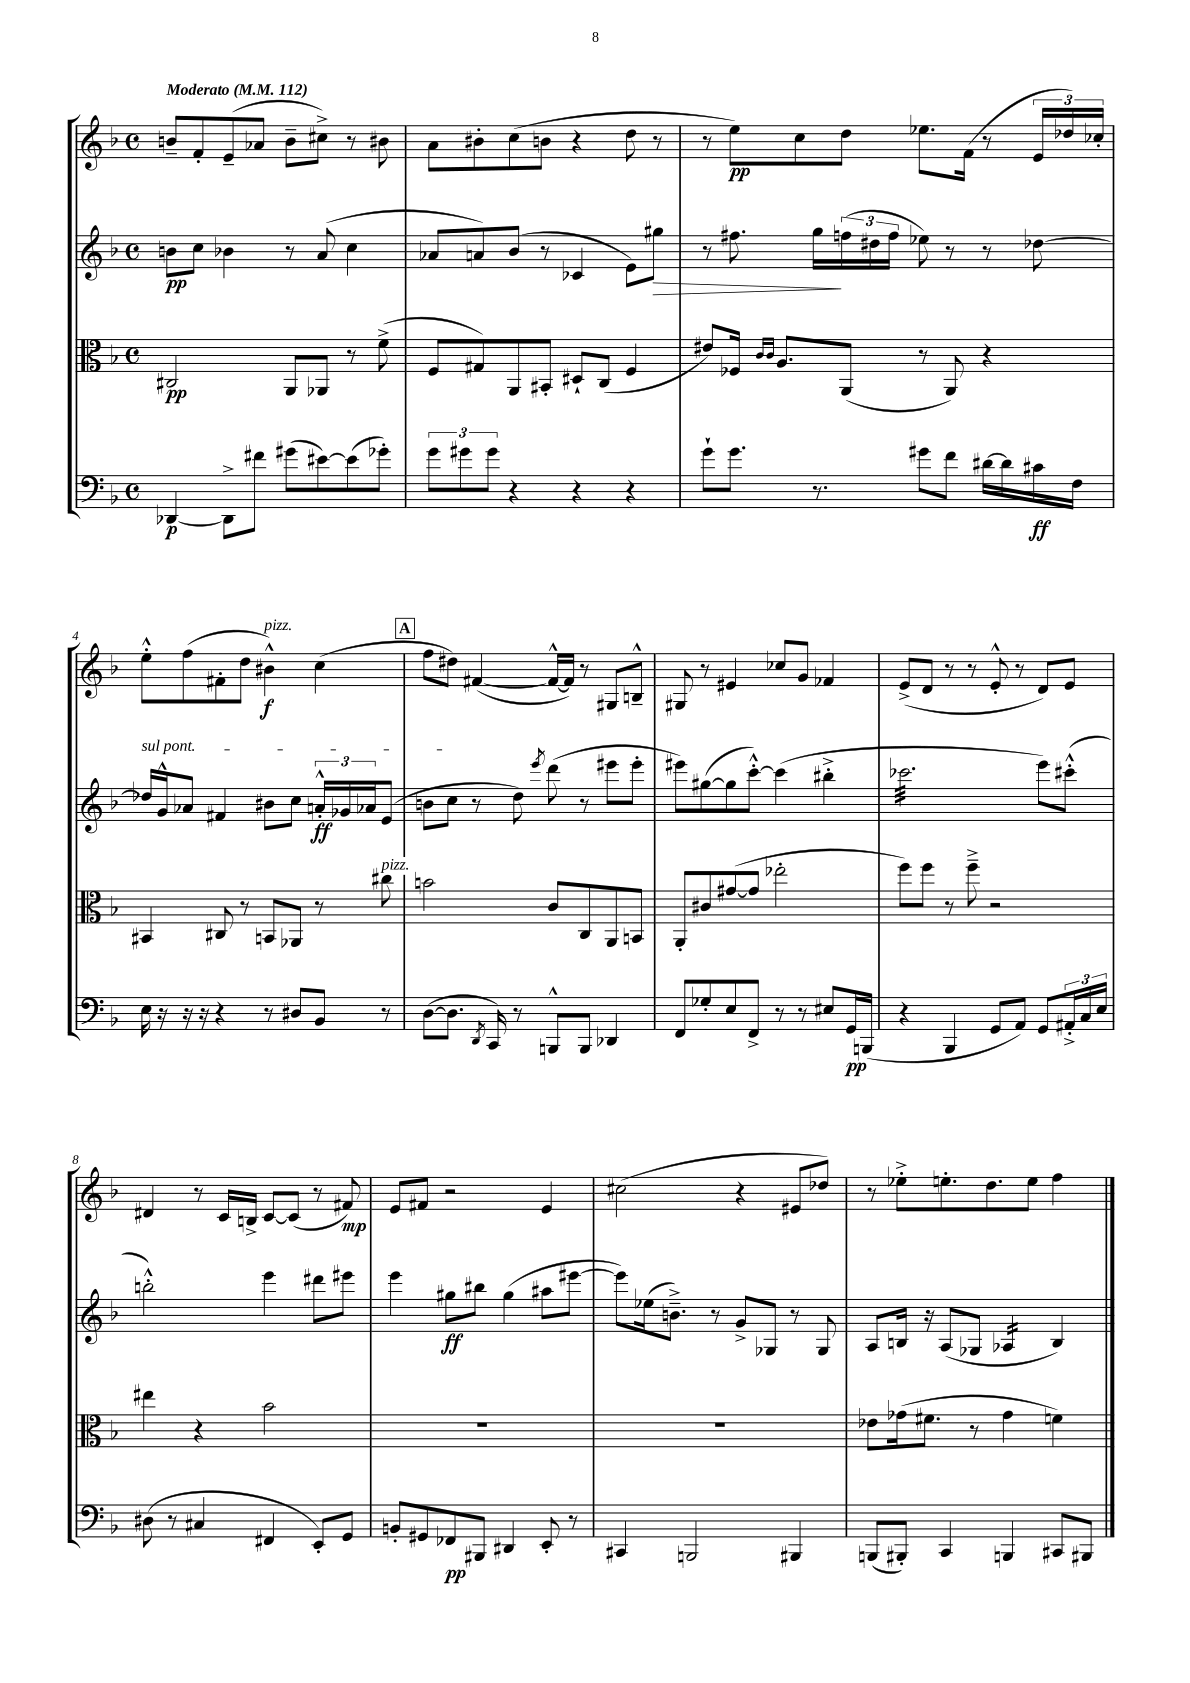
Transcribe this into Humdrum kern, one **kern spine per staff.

**kern	**kern	**kern	**kern
*staff4	*staff3	*staff2	*staff1
*clefF4	*clefC3	*clefG2	*clefG2
*k[b-]	*k[b-]	*k[b-]	*k[b-]
*M4/4	*M4/4	*M4/4	*M4/4
*met(c)	*met(c)	*met(c)	*met(c)
*MM112	*MM112	*MM112	*MM112
[4DD-	2C#	8b	8b~
.	.	8cc	8f'
8DD-^]	.	4b-	(8e~
8f#	.	.	8a-
(8g#	8AA	8r	8b~
[8e#)	8AA-	(8a	8cc#^)
(8e#]	8r	4cc	8r
8g-')	(8f^	.	8b#
=	=	=	=
12g	8F	8a-	8a
12g#	.	.	.
.	8G#)	8a)	8b#'
12g#	.	.	.
4r	8AA	(8b-	(8cc
.	8BB#'	8r	8b
4r	8D#`	4c-	4r
.	(8C	.	.
4r	4F	8e)	8dd
.	.	8gg#	8r
=	=	=	=
8g`	8e#)	8r	8r
8.g	16F-	8.ff#	8ee)
.	16qqc	.	.
.	16qqc	.	.
.	8.A	.	.
.	.	.	8cc
8.r	.	16gg	.
.	(8AA	(24ff	8dd
.	.	24dd#	.
.	.	24ff	.
8g#	8r	8ee-)	8.ee-
8f	8AA)	8r	.
.	.	.	(16f
[16d#	4r	8r	8r
16d#]	.	.	.
16c#	.	[8dd-	24e
.	.	.	24dd-)
16F	.	.	.
.	.	.	24cc-'
=	=	=	=
16E	4BB#	16dd-]	8ee'^^
16r	.	16g^^	.
16r	.	8a-	(8ff
16r	.	.	.
4r	8C#	4f#	8f#'
.	8r	.	8dd
8r	8BB	8b#	4b#^^)
8D#	8AA-	8cc	.
8BB-	8r	24a'^^	(4cc
.	.	24g-	.
.	.	24a-	.
8r	8cc#	(8e	.
=	=	=	=
([8D	2b	8b	8ff
8.D]	.	8cc	8dd#)
.	.	8r	([4f#
8qDD	.	.	.
16CC)	.	.	.
8r	.	8dd)	.
.	.	8qeee	.
8BBB^^	8c	(8ddd	16f#^^_
.	.	.	16f#])
8BBB	8C	8r	8r
4DD-	8AA	8eee#	8G#
.	8BB	8eee#'	8B~^^
=	=	=	=
8FF	8AA'	8eee#)	8G#
8G-'	8c#	([8gg#	8r
8E	([8g#	8gg#]	4e#
8FF^	8g#]	[8ccc'^^)	.
8r	2ee-'	(4ccc]	8cc-
8r	.	.	8g
8E#	.	4bb#'^	4f-
16GG	.	.	.
(16BBB	.	.	.
=	=	=	=
4r	8ff)	2.ccc-	(8e^
.	8ff	.	8d
4BBB-	8r	.	8r
.	8ff~^	.	8r
8GG	2r	.	8e'^^
8AA)	.	.	8r
8GG	.	8eee)	8d)
24AA#'^	.	(8ccc#'^^	8e
24C	.	.	.
24E	.	.	.
=	=	=	=
(8D#	4ee#	2bb'^^)	4d#
8r	.	.	.
4C#	4r	.	8r
.	.	.	16c
.	.	.	16B^
4FF#	2b-	4eee	[8c
.	.	.	(8c]
8EE')	.	8ddd#	8r
8GG	.	8eee#	8f#)
=	=	=	=
8BB'	1r	4eee	8e
8GG#	.	.	8f#
8FF-	.	8gg#	2r
8BBB#	.	8bb#	.
4DD#	.	(4gg#	.
8EE'	.	8aa#	4e
8r	.	[8eee#	.
=	=	=	=
4CC#	1r	8eee#])	(2cc#
.	.	(16ee-	.
.	.	8.b~^)	.
2BBB	.	.	.
.	.	8r	.
.	.	8g^	4r
.	.	8G-	.
4BBB#	.	8r	8e#
.	.	8G-	8dd-)
=	=	=	=
(8BBB	8e-	8A	8r
8BBB#')	(16g-	16B	8ee-'^
.	8.f#	16r	.
4CC	.	(8A	8.ee'
.	8r	8G-	.
.	.	.	8.dd
4BBB	4g-	4A-	.
.	.	.	8ee
8CC#	4f)	4B)	4ff
8BBB#	.	.	.
==	==	==	==
*-	*-	*-	*-
